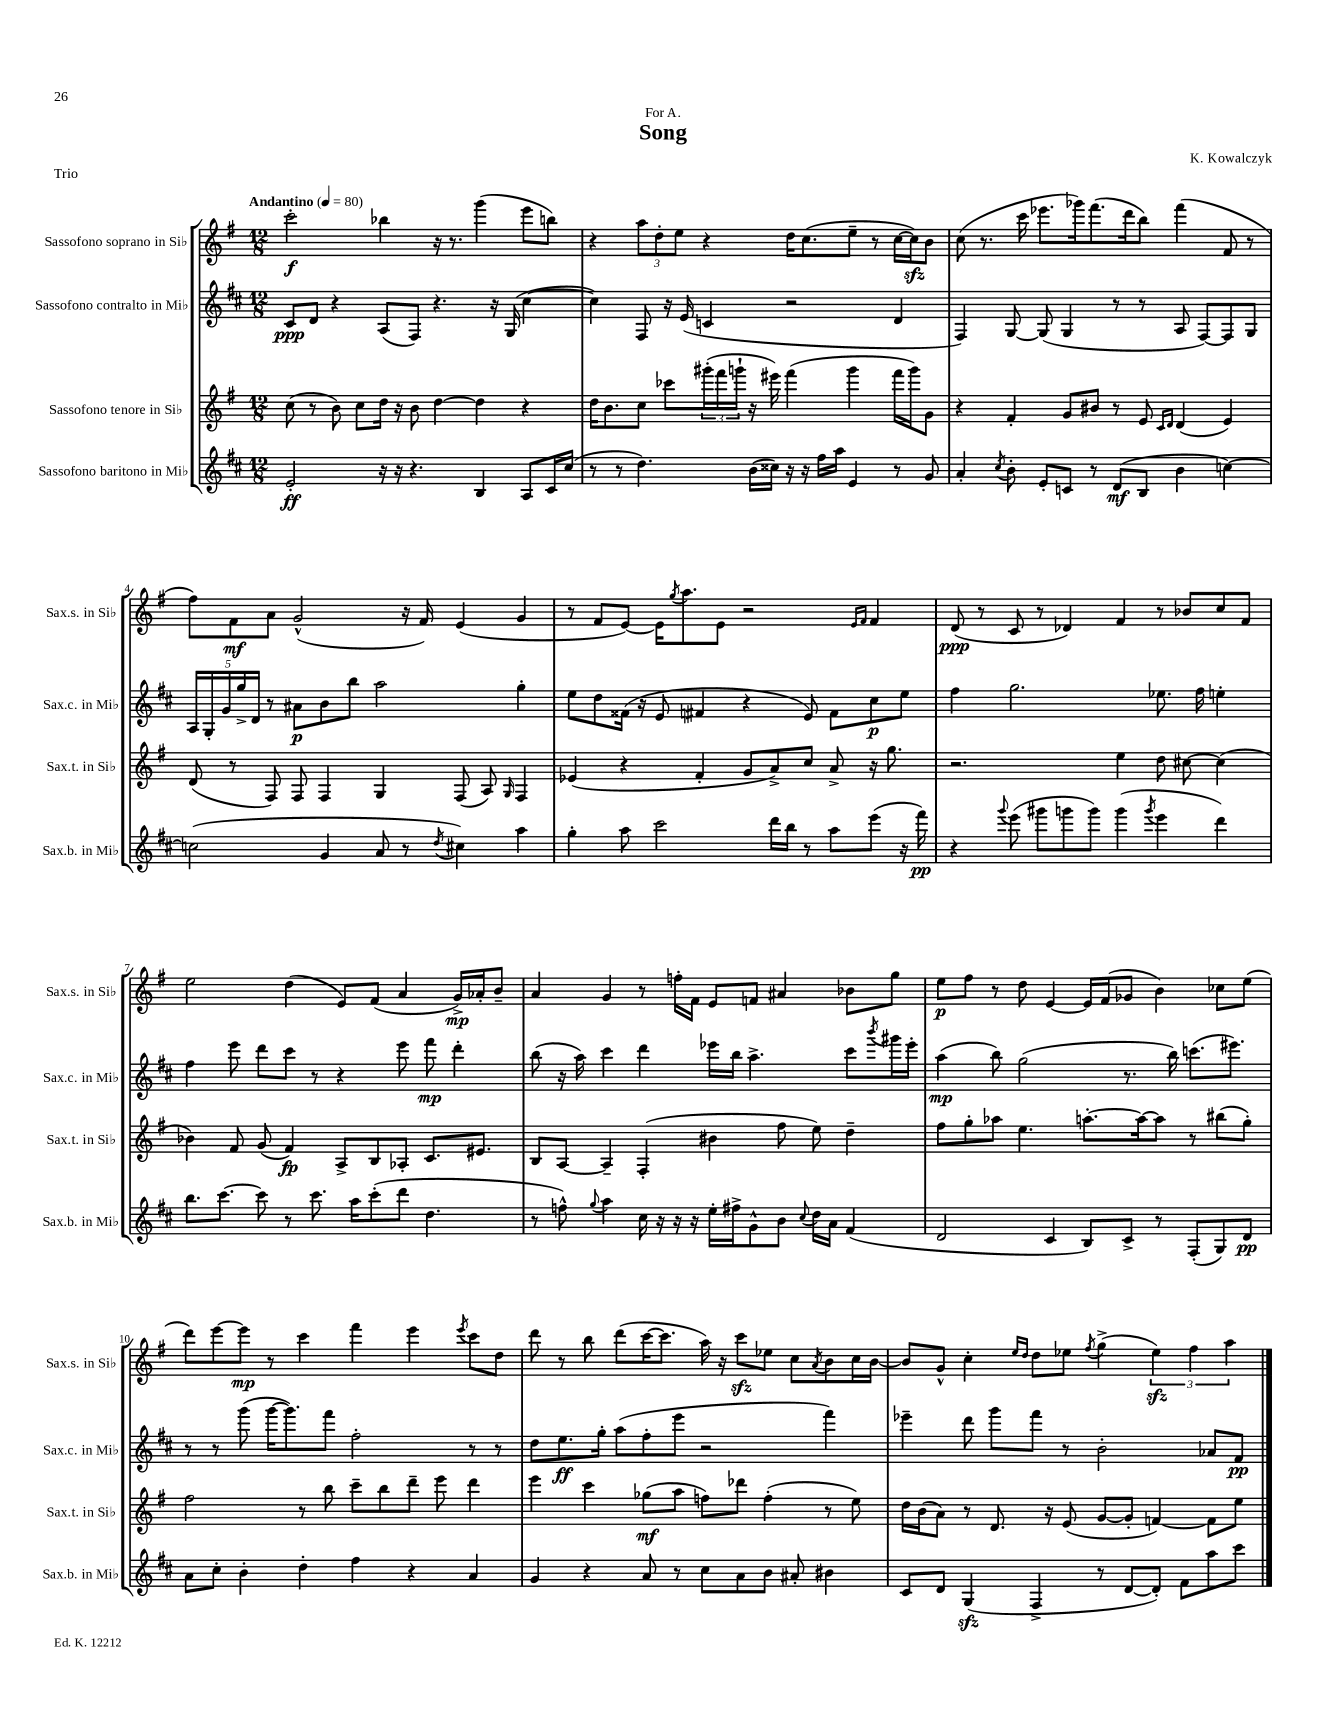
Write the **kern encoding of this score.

**kern	**dynam	**kern	**dynam	**kern	**dynam	**kern	**dynam
*part4	*part4	*part3	*part3	*part2	*part2	*part1	*part1
*staff4	*staff4	*staff3	*staff3	*staff2	*staff2	*staff1	*staff1
*I"Sassofono baritono in Mi♭	*	*I"Sassofono tenore in Si♭	*	*I"Sassofono contralto in Mi♭	*	*I"Sassofono soprano in Si♭	*
*I'Sax.b. in Mi♭	*	*I'Sax.t. in Si♭	*	*I'Sax.c. in Mi♭	*	*I'Sax.s. in Si♭	*
*clefG2	*	*clefG2	*	*clefG2	*	*clefG2	*
*k[f#c#]	*	*k[f#]	*	*k[f#c#]	*	*k[f#]	*
*M12/8	*	*M12/8	*	*M12/8	*	*M12/8	*
*MM80	*	*MM80	*	*MM80	*	*MM80	*
=1	=1	=1	=1	=1	=1	=1	=1
!	!	!	!	!	!	!LO:TX:a:B:t=Andantino	!
2e'/	ff	(8cc\	.	8c#/L	ppp	2ccc'\	f
.	.	8r	.	8d/J	.	.	.
.	.	8b\)	.	4r	.	.	.
.	.	8cc\L	.	.	.	.	.
16r	.	16dd\Jk	.	(8A/L	.	4bb-X\	.
16r	.	16r	.	.	.	.	.
4.r	.	8b\	.	8F#/J)	.	.	.
.	.	[4dd\	.	4.r	.	16r	.
.	.	.	.	.	.	8.r	.
4B/	.	4dd\]	.	.	.	(4ggg\	.
.	.	.	.	16r	.	.	.
.	.	.	.	(16G/	.	.	.
8A/L	.	4r	.	[4cc#\	.	8eee\L	.
16c#/L	.	.	.	.	.	8bbn\J)	.
(16cc#/JJ	.	.	.	.	.	.	.
=2	=2	=2	=2	=2	=2	=2	=2
8r	.	16dd\KL	.	4cc#\])	.	4r	.
.	.	8.b\	.	.	.	.	.
8r	.	.	.	.	.	.	.
4.dd\)	.	8cc\J	.	8F#/	.	12aa\L	.
.	.	.	.	.	.	12dd'\	.
.	.	8ccc-X\L	.	16r	.	.	.
.	.	.	.	.	.	12ee\J	.
.	.	.	.	(16e/	.	.	.
.	.	(24ggg#X'\L	.	4cn/	.	4r	.
.	.	24fff#\	.	.	.	.	.
.	.	24gggn`\JJ	.	.	.	.	.
(16b\LL	.	16r	.	.	.	.	.
16cc##X\JJ)	.	16eee#X\)	.	.	.	.	.
16r	.	(4fff#\	.	2r	.	16dd\KL	.
16r	.	.	.	.	.	(8.cc\	.
16ff#\LL	.	.	.	.	.	.	.
16aa\JJ	.	.	.	.	.	.	.
4e/	.	4ggg\	.	.	.	8ee~\J	.
.	.	.	.	.	.	8r	.
8r	.	16fff#\LL	.	4d/	.	[16cc\LL	.
.	.	16ggg\J)	.	.	.	16cczz\J])	.
8g/	.	8g\J	.	.	.	8b\J	.
=3	=3	=3	=3	=3	=3	=3	=3
4a'/	.	4r	.	4F#/)	.	(8cc\	.
.	.	.	.	.	.	8.r	.
8qcc#/	.	.	.	.	.	.	.
8b'\	.	4f#'/	.	[8G/	.	.	.
.	.	.	.	.	.	16ccc\	.
8e'/L	.	.	.	(8G/]	.	8.eee-X\L	.
8cn/J	.	8g/L	.	4G/	.	.	.
.	.	.	.	.	.	16ggg-X\k)	.
8r	.	8b#X/J	.	.	.	(8.fff#\	.
(8d/L	mf	8r	.	8r	.	.	.
.	.	.	.	.	.	16ddd\k	.
8B/J	.	8e/	.	8r	.	8bb\J)	.
.	.	16qqc/LL	.	.	.	.	.
.	.	16qqd/JJ	.	.	.	.	.
4b\	.	(4d/	.	8A/	.	(4fff#\	.
.	.	.	.	[8F#/L)	.	.	.
[4ccn\)	.	4e/)	.	8F#/]	.	8f#/	.
.	.	.	.	8G/J	.	8r	.
!!LO:LB:g=z
=4	=4	=4	=4	=4	=4	=4	=4
(2ccn\]	.	(8d/	.	20A/LL	.	8ff#\L)	.
.	.	.	.	20G'/	.	.	.
.	.	.	.	20g/	.	.	.
.	.	8r	.	.	.	8f#\	mf
.	.	.	.	20gg^/	.	.	.
.	.	.	.	20d/JJ	.	.	.
.	.	8F#/)	.	8r	.	8a\J	.
.	.	8F#/	.	8a#X\L	p	(2g^^/	.
4g/	.	4F#/	.	8b\	.	.	.
.	.	.	.	8bb\J	.	.	.
8a/	.	4G/	.	2aa\	.	.	.
8r	.	.	.	.	.	16r	.
.	.	.	.	.	.	16f#/)	.
8qdd/	.	.	.	.	.	.	.
4cc#X\)	.	(8F#/	.	.	.	(4e/	.
.	.	8A/)	.	.	.	.	.
.	.	16qqG/	.	.	.	.	.
4aa\	.	4F#/	.	4gg'\	.	4g/	.
=5	=5	=5	=5	=5	=5	=5	=5
4gg'\	.	(4e-X/	.	8ee\L	.	8r	.
.	.	.	.	8dd\	.	8f#/L	.
8aa\	.	4r	.	(16f##X\Jk	.	[8e/J)	.
.	.	.	.	16r	.	.	.
2ccc#\	.	.	.	8e/	.	16e\KL]	.
.	.	.	.	.	.	8qgg/	.
.	.	.	.	.	.	8.aa\	.
.	.	4f#'/	.	4f#X/	.	.	.
.	.	.	.	.	.	8e\J	.
.	.	8g/L	.	4r	.	2r	.
16ddd\LL	.	8a^/)	.	.	.	.	.
16bb\JJ	.	.	.	.	.	.	.
8r	.	8cc/J	.	8e/)	.	.	.
8aa\L	.	8a^/	.	8f#\L	.	.	.
.	.	.	.	.	.	16qqe/LL	.
.	.	.	.	.	.	16qqf#/JJ	.
(8eee\J	.	16r	.	8cc#\	p	4f#/	.
.	.	8.gg\	.	.	.	.	.
16r	.	.	.	8ee\J	.	.	.
16fff#\)	pp	.	.	.	.	.	.
=6	=6	=6	=6	=6	=6	=6	=6
4r	.	2.r	.	4ff#\	.	(8d/	ppp
.	.	.	.	.	.	8r	.
8qqggg/	.	.	.	.	.	.	.
(8eee\	.	.	.	2.gg\	.	8c/	.
8ggg#X\L	.	.	.	.	.	8r	.
8gggn\	.	.	.	.	.	4d-X/)	.
8ggg\J)	.	.	.	.	.	.	.
(4ggg\	.	4ee\	.	.	.	4f#/	.
8qggg/	.	.	.	.	.	.	.
4eee\	.	8dd\	.	8.ee-X\	.	8r	.
.	.	[8cc#X\	.	.	.	8b-X/L	.
.	.	.	.	16ff#\	.	.	.
4ddd\)	.	(4cc#\]	.	4een'\	.	8cc/	.
.	.	.	.	.	.	8f#/J	.
!!LO:LB:g=z
=7	=7	=7	=7	=7	=7	=7	=7
8.bb\L	.	4b-X\)	.	4ff#\	.	2ee\	.
[8.ccc#\J	.	.	.	.	.	.	.
.	.	8f#/	.	8eee\	.	.	.
8ccc#\]	.	(8g/	.	8ddd\L	.	.	.
8r	.	4f#/)	fp	8ccc#\J	.	(4dd\	.
8.ccc#\	.	.	.	8r	.	.	.
.	.	8A^/L	.	4r	.	8e/L)	.
16aa\KL	.	.	.	.	.	.	.
(8ccc#'\	.	8B/	.	.	.	(8f#/J	.
8ddd\J	.	8A-X'/J	.	8eee\	.	4a/	.
4.dd\	.	8.c/L	.	8fff#\	mp	.	.
.	.	.	.	4ddd'\	.	16g^/LL)	mp
.	.	8.e#X/J	.	.	.	16a-X'/J	.
.	.	.	.	.	.	8b~/J	.
=8	=8	=8	=8	=8	=8	=8	=8
8r	.	8B/L	.	(8bb\	.	4a/	.
8ffn^^\)	.	[8A/J	.	16r	.	.	.
.	.	.	.	16aa\)	.	.	.
8qqgg/	.	.	.	.	.	.	.
4aa\	.	4A~/]	.	4ccc#\	.	4g/	.
16cc#\	.	(4F#'/	.	4ddd\	.	8r	.
16r	.	.	.	.	.	.	.
16r	.	.	.	.	.	16ffn'\LL	.
16r	.	.	.	.	.	16f#\JJ	.
16ee'\LL	.	4b#X\	.	16eee-X\LL	.	8e/L	.
16ff#X^\J	.	.	.	16bb\JJ	.	.	.
8g^^\	.	.	.	4.aa^\	.	8fn/J	.
8b\J	.	8ff#\	.	.	.	4a#X/	.
8qqcc#/	.	.	.	.	.	.	.
16dd\LL	.	8ee\)	.	.	.	.	.
16a\JJ	.	.	.	.	.	.	.
(4f#/	.	4dd~\	.	8ccc#\L	.	8b-X\L	.
.	.	.	.	8qbbb/	.	.	.
.	.	.	.	16ggg#X\L	.	8gg\J	.
.	.	.	.	16eee-'\JJ	.	.	.
=9	=9	=9	=9	=9	=9	=9	=9
2d/	.	8ff#\L	.	(4aa\	mp	8ee\L	p
.	.	8gg'\	.	.	.	8ff#\J	.
.	.	8aa-X\J	.	8bb\)	.	8r	.
.	.	4.ee\	.	(2gg\	.	8dd\	.
4c#/	.	.	.	.	.	[4e/	.
8B/L)	.	[8.aan'\L	.	.	.	16e/LL]	.
.	.	.	.	.	.	(16f#/J	.
8c#^/J	.	.	.	8.r	.	8g-X/J	.
.	.	16aa\k_	.	.	.	.	.
8r	.	8aa\J]	.	.	.	4b\)	.
.	.	.	.	16bb\)	.	.	.
(8F#'/L	.	8r	.	(8.cccn\L	.	.	.
8G/)	.	(8bb#X\L	.	.	.	8cc-X\L	.
.	.	.	.	8.eee#X\J)	.	.	.
8d/J	pp	8gg'\J)	.	.	.	(8ee\J	.
!!LO:LB:g=z
=10	=10	=10	=10	=10	=10	=10	=10
8a\L	.	2ff#\	.	8r	.	8ddd\L)	.
8cc#'\J	.	.	.	8r	.	[8eee\	.
4b'\	.	.	.	(8ggg\	.	8eee\J]	mp
.	.	.	.	[16ggg\KL	.	8r	.
.	.	.	.	8.ggg\])	.	.	.
4dd'\	.	8r	.	.	.	4ccc\	.
.	.	8bb\	.	8fff#\J	.	.	.
4ff#\	.	8ccc~\L	.	2ff#'\	.	4fff#\	.
.	.	8bb\	.	.	.	.	.
4r	.	8ddd~\J	.	.	.	4eee\	.
.	.	8eee\	.	.	.	.	.
.	.	.	.	.	.	8qeee/	.
4a/	.	4ddd\	.	8r	.	8ccc\L	.
.	.	.	.	8r	.	8dd\J	.
=11	=11	=11	=11	=11	=11	=11	=11
4g/	.	4eee\	.	8dd\L	.	8ddd\	.
.	.	.	.	8.ee\	ff	8r	.
4r	.	4ccc\	.	.	.	8bb\	.
.	.	.	.	16gg'\Jk	.	.	.
.	.	.	.	(8aa\L	.	(8ddd\L	.
8a/	.	(8gg-X\L	mf	8ff#'\	.	[16ccc\K	.
.	.	.	.	.	.	8.ccc\J]	.
8r	.	8aa\J	.	8eee\J	.	.	.
8cc#\L	.	8ffn\L)	.	2r	.	16aa\)	.
.	.	.	.	.	.	16r	.
8a\	.	8ddd-X\J	.	.	.	8ccczz\L	.
8b\J	.	(4ff'\	.	.	.	8ee-X\J	.
8a#X'/	.	.	.	.	.	8cc\L	.
.	.	.	.	.	.	8qa/	.
4b#X\	.	8r	.	4fff#\)	.	8b\	.
.	.	8ee\)	.	.	.	16cc\L	.
.	.	.	.	.	.	[16b\JJ	.
=12	=12	=12	=12	=12	=12	=12	=12
8c#/L	.	16dd\LL	.	4eee-X~\	.	8b/L]	.
.	.	(16b\J	.	.	.	.	.
8d/J	.	8a\J)	.	.	.	8g^^/J	.
(4Gzz/	.	8r	.	8ddd\	.	4cc'\	.
.	.	8.d/	.	8ggg\L	.	.	.
.	.	.	.	.	.	16qqee/LL	.
.	.	.	.	.	.	16qqdd/JJ	.
4F#^/	.	.	.	8fff#\J	.	8dd\L	.
.	.	16r	.	.	.	.	.
.	.	(8e/	.	8r	.	8ee-X\J	.
.	.	.	.	.	.	8qff#/	.
8r	.	[8g/L	.	2b'\	.	(4gg^\	.
[8d/L	.	8g'/J]	.	.	.	.	.
8d'/J])	.	[4fn/)	.	.	.	6ee-zz\)	.
8f#\L	.	.	.	.	.	.	.
.	.	.	.	.	.	6ff#\	.
8aa\	.	8f\L]	.	8a-X/L	.	.	.
.	.	.	.	.	.	6aa\	.
8ccc#\J	.	8ee\J	.	8f#/J	pp	.	.
==	==	==	==	==	==	==	==
*-	*-	*-	*-	*-	*-	*-	*-
